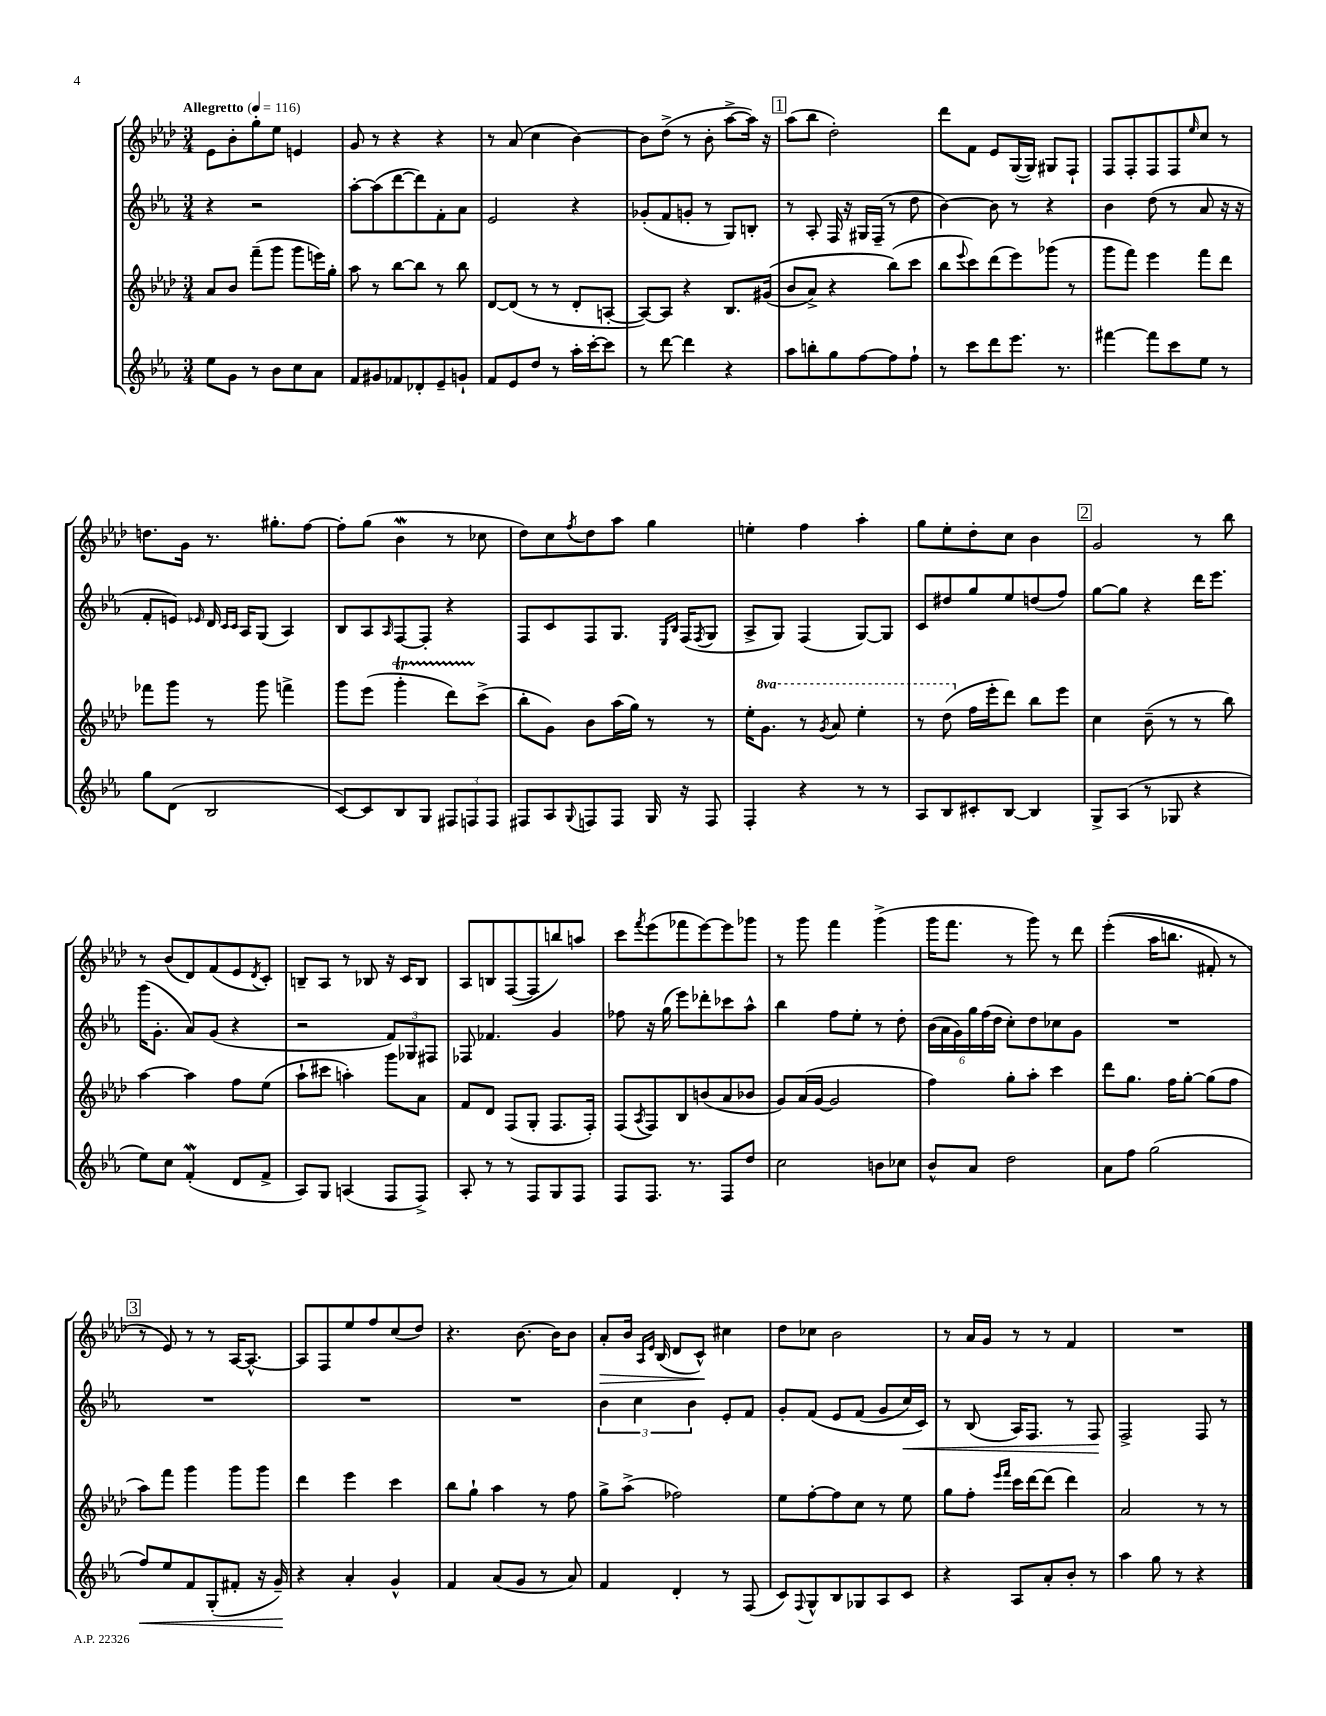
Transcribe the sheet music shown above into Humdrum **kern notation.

**kern	**dynam	**kern	**kern	**dynam	**kern	**dynam
*part4	*part4	*part3	*part2	*part2	*part1	*part1
*staff4	*staff4	*staff3	*staff2	*staff2	*staff1	*staff1
*clefG2	*	*clefG2	*clefG2	*	*clefG2	*
*k[b-e-a-]	*	*k[b-e-a-d-]	*k[b-e-a-]	*	*k[b-e-a-d-]	*
*M3/4	*	*M3/4	*M3/4	*	*M3/4	*
*MM116	*	*MM116	*MM116	*	*MM116	*
=1	=1	=1	=1	=1	=1	=1
!	!	!	!	!	!LO:TX:a:B:t=Allegretto	!
8ee-\L	.	8a-/L	4r	.	8e-\L	.
8g\J	.	8b-/J	.	.	8b-'\	.
8r	.	(8fff~\L	2r	.	8gg'\	.
8b-\L	.	8ggg\J	.	.	8ee-\J	.
8cc\	.	8ggg\L	.	.	4en/	.
8a-\J	.	16eeen\L)	.	.	.	.
.	.	16gg'\JJ	.	.	.	.
=2	=2	=2	=2	=2	=2	=2
8f/L	.	8aa-\	[8aa-'\L	.	8g/	.
8g#X/	.	8r	(8aa-\]	.	8r	.
8f-X/	.	[8bb-\L	[8ddd\	.	4r	.
8d-X'/	.	8bb-\J]	8ddd\])	.	.	.
8e-~/	.	8r	8f'\	.	4r	.
8gn`/J	.	8bb-\	8a-\J	.	.	.
=3	=3	=3	=3	=3	=3	=3
8f/L	.	[8d-/L	2e-/	.	8r	.
8e-/	.	(8d-/J]	.	.	(8a-/	.
8dd/J	.	8r	.	.	4cc\	.
8r	.	8r	.	.	.	.
16aa-'\LL	.	8d-'/L	4r	.	[4b-\)	.
[16ccc'\J	.	.	.	.	.	.
8ccc\J]	.	[8An'/J	.	.	.	.
=4	=4	=4	=4	=4	=4	=4
8r	.	8A/L_)	(8g-X'/L	.	8b-\L]	.
[8ddd\	.	8A/J]	8f/	.	(8dd-^\J	.
4ddd\]	.	4r	8gn'/J	.	8r	.
.	.	.	8r	.	8b-'\	.
4r	.	8.B-/L	8G/L)	.	[8aa-^\L	.
.	.	.	8Bn'/J	.	16aa-\Jk])	.
.	.	((16g#X/Jk	.	.	16r	.
!!LO:REH:place=s1:t=1
=5	=5	=5	=5	=5	=5	=5
8aa-\L	.	8b-/L	8r	.	(8aa-\L	.
8bbn'\	.	8a-^/J)	8A-'/	.	8bb-\J	.
8gg\	.	4r	16F/	.	2dd-'\)	.
.	.	.	16r	.	.	.
[8ff\	.	.	16G#X/LL	.	.	.
.	.	.	(16F~/JJ	.	.	.
8ff\]	.	(8bb-\L)	8r	.	.	.
8ff`\J	.	8ccc\J	8dd\	.	.	.
=6	=6	=6	=6	=6	=6	=6
8r	.	8bb-\L	[4b-\)	.	8ddd-\L	.
.	.	8qqeee-/	.	.	.	.
8ccc\L	.	8ccc\)	.	.	8f\J	.
8ddd\	.	(8ddd-\	8b-\]	.	8e-/L	.
8.eee-\J	.	8eee-\)	8r	.	([16G/L	.
.	.	.	.	.	16G/JJ])	.
.	.	(8ggg-X\J	4r	.	8G#X/L	.
8.r	.	.	.	.	.	.
.	.	8r	.	.	8F`/J	.
=7	=7	=7	=7	=7	=7	=7
[4fff#X\	.	8ggg\L	4b-\	.	8F/L	.
.	.	8fff\J)	.	.	8F'/	.
8fff#\L]	.	4eee-\	(8dd\	.	8F/	.
8ccc\	.	.	8r	.	8F/	.
.	.	.	.	.	16qqee-/	.
8ee-\J	.	8fff\L	8a-/	.	8cc/J	.
8r	.	8ddd-\J	16r	.	8r	.
.	.	.	16r	.	.	.
!!LO:LB:g=z
=8	=8	=8	=8	=8	=8	=8
8gg\L	.	8fff-X\L	8f'/L	.	8.ddn\L	.
(8d\J	.	8ggg\J	8en/J)	.	.	.
.	.	.	.	.	16g\Jk	.
.	.	.	16qqe-X/	.	.	.
2B-/	.	8r	16d/	.	8.r	.
.	.	.	16qqc/LL	.	.	.
.	.	.	16qqc/JJ	.	.	.
.	.	.	16A-/KL	.	.	.
.	.	8ggg\	(8G/J	.	.	.
.	.	.	.	.	8.gg#X'\L	.
.	.	4fffn^\	4A-/)	.	.	.
.	.	.	.	.	[8ff\J	.
=9	=9	=9	=9	=9	=9	=9
[8c/L)	.	8ggg\L	8B-/L	.	8ff'\L]	.
8c/]	.	(8eee-\J	8A-/	.	(8gg\J	.
.	.	.	16qqA-/	.	.	.
8B-/	.	4gggt'\	[8F/	.	4b-W\	.
8G/J	.	.	8F'/J]	.	.	.
12F#X/L	.	8ddd-TTT\L)	4r	.	8r	.
12Fn/	.	.	.	.	.	.
.	.	(8ccc^\J	.	.	8cc-X\	.
12F/J	.	.	.	.	.	.
=10	=10	=10	=10	=10	=10	=10
8F#X/L	.	8bb-'\L	8F/L	.	8dd-\L)	.
8A-/	.	8g\J)	8c/	.	8cc\	.
8qqG/	.	.	.	.	8qff/	.
8Fn/	.	8b-\L	8F/	.	8dd-\	.
8F/J	.	(16aa-\L	8.G/J	.	8aa-\J	.
.	.	16gg\JJ)	.	.	.	.
16G/	.	8r	.	.	4gg\	.
.	.	.	16qqE-/LL	.	.	.
.	.	.	16qqB-/JJ	.	.	.
16r	.	.	(16F/KL	.	.	.
.	.	.	8qF/	.	.	.
8F/	.	8r	8G/J	.	.	.
=11	=11	=11	=11	=11	=11	=11
4F'/	.	16ee-'\KL	8A-^/L	.	4een'\	.
*	*	*8va	*	*	*	*
.	.	8.gg\J	.	.	.	.
.	.	.	8G/J)	.	.	.
4r	.	8r	(4F/	.	4ff\	.
.	.	8qgg/	.	.	.	.
.	.	8aa-/	.	.	.	.
8r	.	4eee-'\	[8G/L)	.	4aa-'\	.
8r	.	.	8G/J]	.	.	.
=12	=12	=12	=12	=12	=12	=12
8A-/L	.	8r	8c/L	.	8gg\L	.
8B-/	.	(8ddd-\	8dd#X/	.	8ee-'\	.
*	*	*X8va	*	*	*	*
8c#X'/	.	16ff\LL	8gg/	.	8dd-'\	.
.	.	16eee-'\J	.	.	.	.
[8B-/J	.	8ddd-\J)	8ee-/	.	8cc\J	.
4B-/]	.	8bb-\L	(8ddn/	.	4b-\	.
.	.	8eee-\J	8ff/J)	.	.	.
!!LO:REH:place=s1:t=2
=13	=13	=13	=13	=13	=13	=13
8G^/L	.	4cc\	[8gg\L	.	2g/	.
(8A-/J	.	.	8gg\J]	.	.	.
8r	.	(8b-~\	4r	.	.	.
8G-X/	.	8r	.	.	.	.
4r	.	8r	16ddd\KL	.	8r	.
.	.	.	8.eee-\J	.	.	.
.	.	8bb-\)	.	.	8bb-\	.
!!LO:LB:g=z
=14	=14	=14	=14	=14	=14	=14
8ee-\L)	.	[4aa-\	(16ggg\KL	.	8r	.
.	.	.	8.g'\J	.	.	.
8cc\J	.	.	.	.	(8b-/L	.
(4fW'/	.	4aa-\]	8a-/L)	.	8d-/)	.
.	.	.	(8g/J	.	(8f/	.
8d/L	.	8ff\L	4r	.	8e-/	.
.	.	.	.	.	8qd-/	.
8f^/J	.	(8ee-\J	.	.	8c'/J)	.
=15	=15	=15	=15	=15	=15	=15
8A-/L)	.	8aa-`\L	2r	.	8Bn~/L	.
8G/J	.	8ccc#X\J	.	.	8A-/J	.
(4An/	.	4aan'\)	.	.	8r	.
.	.	.	.	.	8B-X/	.
8F/L	.	8ggg\L	12f/L)	.	16r	.
.	.	.	.	.	16c/KL	.
.	.	.	12G-X/	.	.	.
8F^/J)	.	8a-\J	.	.	8B-/J	.
.	.	.	12F#X/J	.	.	.
=16	=16	=16	=16	=16	=16	=16
8A-'/	.	8f/L	8F-X/	.	8A-/L	.
8r	.	8d-/J	4.f-X/	.	8Bn/	.
8r	.	(8F/L	.	.	([8F/	.
8F/L	.	8G'/J	.	.	8F/]	.
8G/	.	8.F/L	4g/	.	8bbn/)	.
8F/J	.	.	.	.	8aan/J	.
.	.	16F'/Jk)	.	.	.	.
=17	=17	=17	=17	=17	=17	=17
8F/L	.	(8F/L	8ff-X\	.	8ccc\L	.
.	.	8qA-/	.	.	8qfff/	.
8.F/J	.	8F/)	16r	.	(8eee-\	.
.	.	.	(16gg\	.	.	.
.	.	8B-/	8eee-\L)	.	8fff-X\	.
8.r	.	.	.	.	.	.
.	.	(8bn/	8ddd-X'\	.	[8eee-\)	.
8F/L	.	8a-/	8ccc-X\	.	8eee-\]	.
8dd/J	.	8b-X/J	8aa-^^\J	.	8ggg-X\J	.
=18	=18	=18	=18	=18	=18	=18
2cc\	.	8g/L)	4bb-\	.	8r	.
.	.	(16a-/L	.	.	8ggg\	.
.	.	[16g/JJ	.	.	.	.
.	.	2g/]	8ff\L	.	4fff\	.
.	.	.	8ee-'\J	.	.	.
8bn\L	.	.	8r	.	(4ggg^\	.
8cc-X\J	.	.	8dd'\	.	.	.
=19	=19	=19	=19	=19	=19	=19
8b-^^/L	.	4ff\)	(24b-\LL	.	16ggg\KL	.
.	.	.	24a-\	.	.	.
.	.	.	.	.	8.fff\J	.
.	.	.	24g\)	.	.	.
8a-/J	.	.	24gg\	.	.	.
.	.	.	(24ff\	.	.	.
.	.	.	24dd\JJ	.	.	.
2dd\	.	8gg'\L	8cc'\L)	.	8r	.
.	.	8aa-'\J	8dd\	.	8ggg\)	.
.	.	4ccc\	8cc-X\	.	8r	.
.	.	.	8g\J	.	8ddd-\	.
=20	=20	=20	=20	=20	=20	=20
8a-\L	.	8ddd-\L	2.r	.	((4eee-'\	.
8ff\J	.	8.gg\J	.	.	.	.
(2gg\	.	.	.	.	16aa-\KL	.
.	.	16ff\KL	.	.	8.bbn\J	.
.	.	[8gg'\J	.	.	.	.
.	.	(8gg\L]	.	.	8f#X'/)	.
.	.	8ff\J	.	.	8r	.
!!LO:LB:g=z
!!LO:REH:place=s1:t=3
=21	=21	=21	=21	=21	=21	=21
!	!LO:HP:b	!	!	!	!	!
8ff/L)	<	8aa-\L)	2.r	.	8r	.
8ee-/	.	8fff\J	.	.	8e-/)	.
8f/	.	4ggg\	.	.	8r	.
(8G'/	.	.	.	.	8r	.
8f#X'/J	.	8ggg\L	.	.	[16A-/KL	.
.	.	.	.	.	8.A-^^/J_	.
16r	.	8ggg\J	.	.	.	.
16g~/)	.	.	.	.	.	.
.	[	.	.	.	.	.
=22	=22	=22	=22	=22	=22	=22
4r	.	4ddd-\	2.r	.	8A-/L]	.
.	.	.	.	.	8F/	.
4a-'/	.	4eee-\	.	.	8ee-/	.
.	.	.	.	.	8ff/	.
4g^^/	.	4ccc\	.	.	(8cc/	.
.	.	.	.	.	8dd-/J)	.
=23	=23	=23	=23	=23	=23	=23
4f/	.	8bb-\L	2.r	.	4.r	.
.	.	8gg`\J	.	.	.	.
(8a-/L	.	4aa-\	.	.	.	.
8g/J	.	.	.	.	[8.b-\	.
8r	.	8r	.	.	.	.
.	.	.	.	.	16b-\KL]	.
8a-/)	.	8ff\	.	.	8b-\J	.
=24	=24	=24	=24	=24	=24	=24
!	!	!	!	!	!	!LO:HP:b
4f/	.	8gg^\L	6b-\	.	8a-'/L	>
.	.	(8aa-^\J	.	.	16b-/Jk	.
.	.	.	6cc\	.	.	.
.	.	.	.	.	16qqA-/LL	.
.	.	.	.	.	16qqe-/JJ	.
.	.	.	.	.	(16B-/	.
4d'/	.	2ff-X\)	.	.	8d-/L	.
.	.	.	6b-\	.	.	.
.	.	.	.	.	8c^^/J)	.
8r	.	.	8e-'/L	.	4cc#X\	]
(8F/	.	.	8f/J	.	.	.
=25	=25	=25	=25	=25	=25	=25
8c/L)	.	8ee-\L	8g'/L	.	8dd-\L	.
8qqF/	.	.	.	.	.	.
8G^^/	.	[8ff'\	(8f/J	.	8cc-X\J	.
8B-/	.	8ff\]	8e-/L	.	2b-\	.
8G-X/	.	8cc\J	(8f/J	.	.	.
8A-/	.	8r	8g/L	.	.	.
!	!	!	!	!LO:HP:b	!	!
8c/J	.	8ee-\	16cc/L)	<	.	.
.	.	.	16c/JJ)	.	.	.
=26	=26	=26	=26	=26	=26	=26
4r	.	8gg\L	8r	.	8r	.
.	.	8ff'\J	(8B-/	.	16a-/LL	.
.	.	.	.	.	16g/JJ	.
.	.	16qqeee-/LL	.	.	.	.
.	.	16qqfff/JJ	.	.	.	.
8A-/L	.	16ccc\LL	16A-/KL)	.	8r	.
.	.	[16ddd-\J	8.F/J	.	.	.
8a-'/	.	(8ddd-\J]	.	.	8r	.
8b-'/J	.	4ddd-\)	8r	.	4f/	.
8r	.	.	8F/	.	.	.
.	.	.	.	[	.	.
=27	=27	=27	=27	=27	=27	=27
4aa-\	.	2a-/	2F^/	.	2.r	.
8gg\	.	.	.	.	.	.
8r	.	.	.	.	.	.
4r	.	8r	8F/	.	.	.
.	.	8r	8r	.	.	.
==	==	==	==	==	==	==
*-	*-	*-	*-	*-	*-	*-
